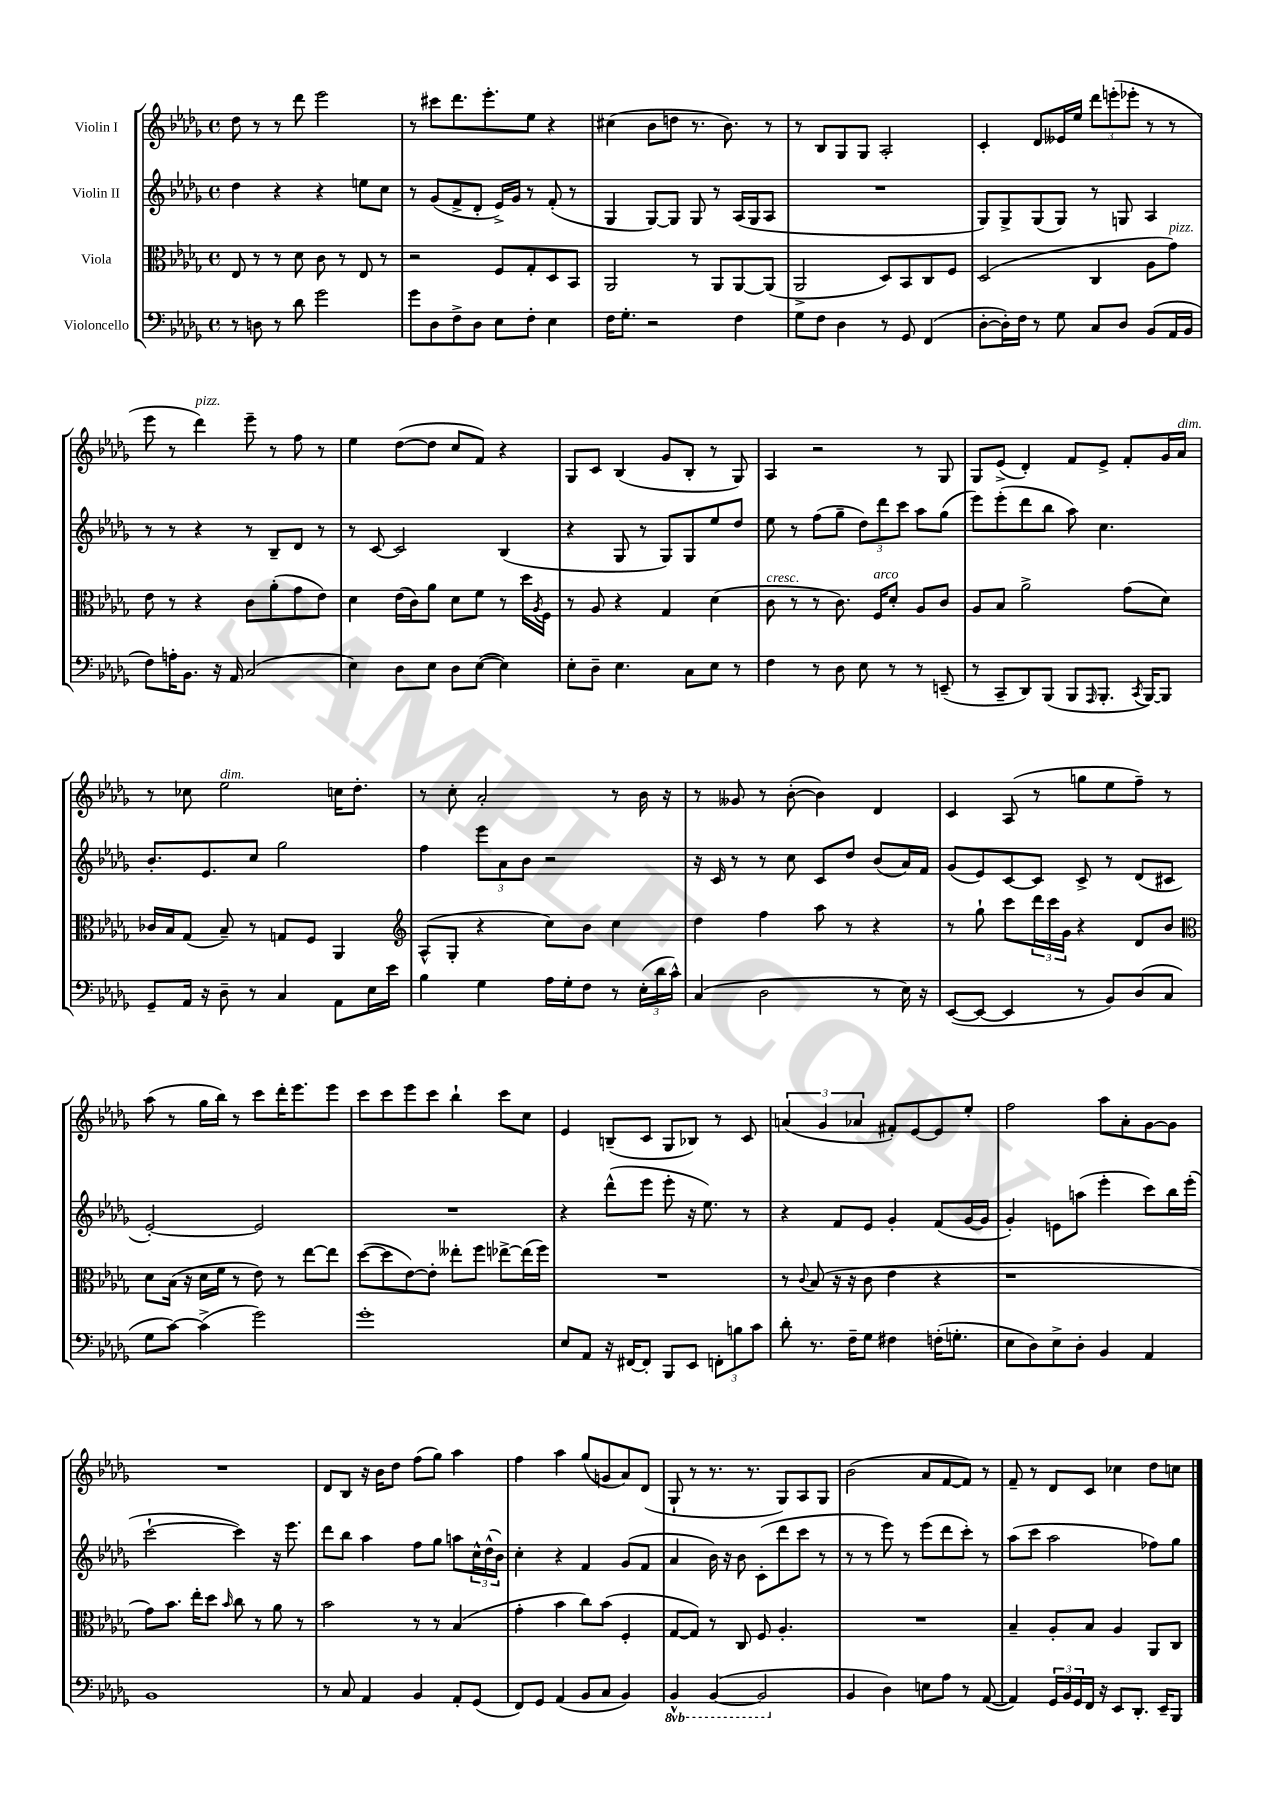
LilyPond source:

<<
\new StaffGroup <<
\new Staff = "s0" \with { instrumentName = "Violin I" } {
    \clef treble \key des \major \defaultTimeSignature \time 4/4
    des''8 r8 r8 des'''8 ees'''2 |
    r8 cis'''8 des'''8. ees'''8.-. ees''8 r4 |
    cis''4( bes'8 d''8 r8. bes'8.) r8 |
    r8 bes8 ges8 ges8 aes2-. |
    c'4-. des'8 eeses'16 ees''16 \tuplet 3/2 { des'''8 e'''8-.( ees'''8-. } r8 r8 |
    ees'''8 r8 des'''4^\markup { \italic "pizz." }) ees'''8-- r8 f''8 r8 |
    ees''4 des''8~( des''8 c''8 f'8) r4 |
    ges8 c'8 bes4( ges'8 bes8-. r8 ges8) |
    aes4 r2 r8 ges8 |
    ges8 ees'8->( des'4-.) f'8 ees'8-> f'8-. ges'16 aes'16^\markup { \italic "dim." } |
    r8 ces''8 ees''2^\markup { \italic "dim." } c''16 des''8.-. |
    r8 c''8-. aes'2-. r8 bes'16 r16 |
    r8 geses'8 r8 bes'8~-.( bes'4) des'4 |
    c'4 aes8( r8 g''8 ees''8 f''8--) r8 |
    aes''8( r8 ges''16 bes''16) r8 c'''8 des'''16-. ees'''8. ees'''8 |
    c'''8 c'''8 ees'''8 c'''8 bes''4-! c'''8 c''8 |
    ees'4 b8--( c'8 ges8 bes8) r8 c'8 |
    \tuplet 3/2 { a'4( ges'4 aes'4 } fis'8-.) ees'8~ ees'8 ees''8-. |
    f''2 aes''8 aes'8-. ges'8~ ges'8 |
    R1 |
    des'8 bes8 r16 bes'16 des''8 f''8( ges''8) aes''4 |
    f''4 aes''4 ges''8( g'8 aes'8) des'8( |
    ges8-! r8 r8. r8. ges8) aes8 ges8 |
    bes'2( aes'8 f'8~ f'8) r8 |
    f'8-- r8 des'8 c'8 ces''4 des''8 c''8 \bar "|." |
}
\new Staff = "s1" \with { instrumentName = "Violin II" } {
    \clef treble \key des \major \defaultTimeSignature \time 4/4
    des''4 r4 r4 e''8 c''8 |
    r8 ges'8( f'8-> des'8-. ees'16->) ges'16 r8 f'8-.( r8 |
    ges4 ges8~) ges8 ges8 r8 aes16( ges16 aes8 |
    R1 |
    ges8) ges8-> ges8( ges8) r8 g8 aes4 |
    r8 r8 r4 r8 bes8-- des'8 r8 |
    r8 c'8~ c'2 bes4( |
    r4 ges8 r8 ges8) ges8 ees''8 des''8 |
    ees''8 r8 f''8( ges''8-- \tuplet 3/2 { des''8) des'''8 c'''8 } aes''8 ges''8( |
    ees'''8) ees'''8-.( des'''8 bes''8 aes''8) c''4. |
    bes'8.-. ees'8. c''8 ges''2 |
    f''4 \tuplet 3/2 { ees'''8 aes'8 bes'8 } r2 |
    r16 c'16 r8 r8 c''8 c'8 des''8 bes'8( aes'16) f'16 |
    ges'8( ees'8) c'8~ c'8 c'8-> r8 des'8( cis'8 |
    ees'2~-.) ees'2 |
    R1 |
    r4 des'''8-^( ees'''8 ees'''8-. r16 ees''8.) r8 |
    r4 f'8 ees'8 ges'4-. f'8( ges'16~ ges'16 |
    ges'4-.) e'8 a''8( ees'''4-. c'''8) bes''16 ees'''16-.( |
    c'''2~-! c'''4) r16 ees'''8. |
    des'''8 bes''8 aes''4 f''8 ges''8 a''8 \tuplet 3/2 { c''16-^ des''16-^( bes'16) } |
    c''4-. r4 f'4 ges'8( f'8 |
    aes'4 bes'16) r16 bes'8 c'8-.( des'''8 c'''8 r8 |
    r8 r8 ees'''8) r8 ees'''8( des'''8 c'''8-.) r8 |
    aes''8( c'''8 aes''2 fes''8) ges''8 \bar "|." |
}
\new Staff = "s2" \with { instrumentName = "Viola" } {
    \clef alto \key des \major \defaultTimeSignature \time 4/4
    ees8 r8 r8 des'8 c'8 r8 ees8 r8 |
    r2 f8 ges8-. des8 bes,8 |
    aes,2 r8 aes,8 aes,8~ aes,8( |
    aes,2-> des8) bes,8 c8 f8 |
    des2( c4 aes8 ges'8^\markup { \italic "pizz." }) |
    ees'8 r8 r4 c'8 aes'8-.( ges'8 ees'8) |
    des'4 ees'16( c'16) aes'8 des'8 f'8 r8 des''16 \acciaccatura { aes8 } f16 |
    r8 aes8 r4 ges4 des'4( |
    c'8^\markup { \italic "cresc." } r8 r8 c'8.) f16^\markup { \italic "arco" } des'8-. aes8 c'8 |
    aes8 bes8 aes'2-> ges'8( des'8) |
    ces'16 bes16 ges8( bes8--) r8 g8 f8 aes,4 |
    \clef treble aes8-^( ges8-. r4 c''8) bes'8 c''4 |
    des''4 f''4 aes''8 r8 r4 |
    r8 ges''8-! c'''8 \tuplet 3/2 { des'''16 c'''16 ges'16 } r4 des'8 bes'8 |
    \clef alto des'8 bes16( r16 des'16 f'16 r8 ees'8) r8 ees''8~ ees''8 |
    des''8~( des''8 ees'8~) ees'8-. eeses''8-. f''8 ees''8~-> ees''16( f''16) |
    R1 |
    r8 \appoggiatura { c'8 } bes8( r16 r16 c'8 ees'4 r4 |
    r1 |
    ges'8) bes'8. ees''16-. des''8 \grace { bes'16 } c''8 r8 aes'8 r8 |
    bes'2 r8 r8 bes4( |
    ges'4-. bes'4 c''8) bes'8( f4-. |
    ges8~ ges8) r8 c8 f8 aes4.-. |
    R1 |
    bes4-- aes8-. bes8 aes4 aes,8 c8 \bar "|." |
}
\new Staff = "s3" \with { instrumentName = "Violoncello" } {
    \clef bass \key des \major \defaultTimeSignature \time 4/4 \set Staff.ottavationMarkups = #ottavation-simple-ordinals
    r8 d8 r8 des'8 ges'2 |
    ges'8 des8 f8-> des8 ees8 f8-. ees4 |
    f16 ges8.-. r2 f4 |
    ges8 f8 des4 r8 ges,8 f,4( |
    des8~-. des16-.) f16 r8 ges8 c8 des8 bes,8( aes,16 bes,16 |
    f8) a16-. bes,8. r16 aes,16 c2( |
    ees4) des8 ees8 des8 ees8~( ees4) |
    ees8-. des8-- ees4. c8 ees8 r8 |
    f4 r8 des8 ees8 r8 r8 e,8--( |
    r8 c,8-- des,8) bes,,8( bes,,8 \grace { aes,,16 } bes,,8.-. \acciaccatura { c,8 } bes,,16~) bes,,8 |
    ges,8-- aes,16 r16 des8-- r8 c4 aes,8 ees16 ees'16 |
    bes4 ges4 aes16 ges16-. f8 r8 \tuplet 3/2 { ees16-.( des'16 c'16-^) } |
    c4( des2 r8 ees16) r16 |
    ees,8~( ees,8~ ees,4 r8 bes,8) des8( c8 |
    ges8 c'8~) c'4->( ges'2) |
    ges'1-. |
    ees8 aes,8 r16 fis,16~ fis,8-. bes,,8 ees,8 \tuplet 3/2 { f,8-. b8 c'8 } |
    des'8-. r8. f16-- ges8 fis4 f16-.( g8.-. |
    ees8 des8) ees8-> des8-. bes,4 aes,4 |
    bes,1 |
    r8 c8 aes,4 bes,4 aes,8-. ges,8( |
    f,8) ges,8 aes,4( bes,8 c8 bes,4) |
    \ottava #-1 bes,,4-^ bes,,4~( bes,,2 \ottava #0 |
    bes,4 des4) e8 aes8 r8 aes,8~( |
    aes,4) \tuplet 3/2 { ges,16 bes,16 ges,16 } f,16 r16 ees,8 des,8.-. ees,16-- bes,,8 \bar "|." |
}
>>
>>
\layout { \context { \Score \remove "Bar_number_engraver" } }
